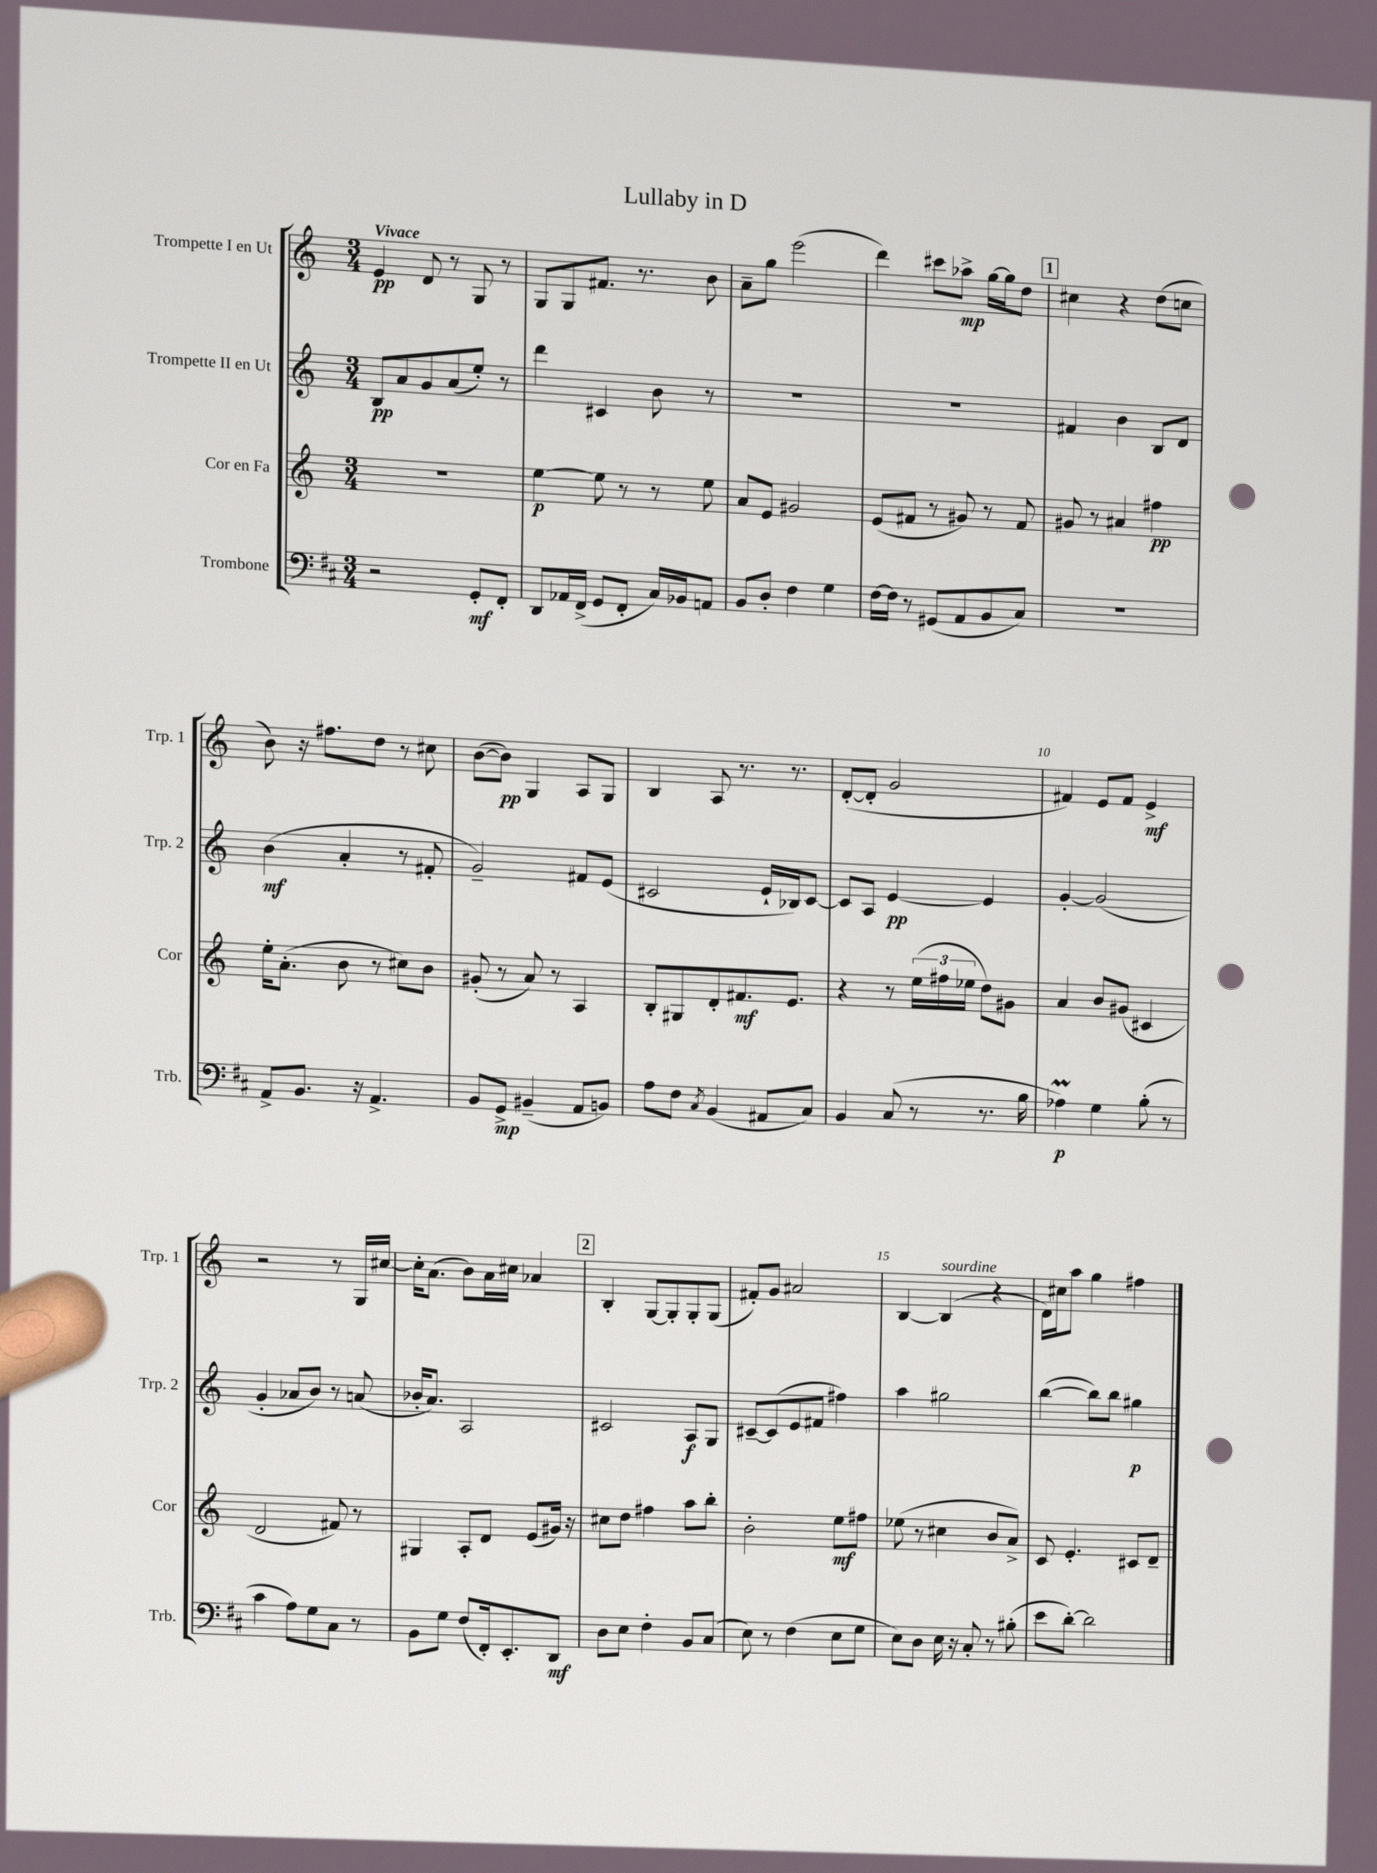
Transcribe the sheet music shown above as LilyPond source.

\header { title = "Lullaby in D" }
<<
\new StaffGroup <<
\new Staff = "s0" \with { instrumentName = "Trompette I en Ut" shortInstrumentName = "Trp. 1" } {
    \clef treble \key c \major \numericTimeSignature \time 3/4 \tempo "Vivace"
    e'4\pp d'8 r8 g8 r8 |
    g8 g8 fis'8. r8. b'8 |
    a'8-- g''8 e'''2( |
    d'''4) cis'''8 aes''8->\mp g''16~ g''16 d''8 |
    \mark \markup { \box "1" } cis''4 r4 d''8( c''8 |
    b'8) r16 fis''8. d''8 r8 cis''8 |
    b'8~( b'8\pp) g4 a8 g8 |
    b4 a8 r8. r8. |
    d'8~-.( d'8-. g'2 |
    fis'4) e'8 fis'8 e'4->\mf |
    r2 r8 g16 cis''16~ |
    cis''16-. a'8.( b'8) a'16 cis''16 aes'4 |
    \mark \markup { \box "2" } b4-. g8~ g8-. g8-. g8( |
    fis'8-.) g'8 ais'2 |
    b4~ b4^\markup { \italic "sourdine" }( r4 |
    d'16) cis''16 a''8 g''4 fis''4 \bar "|." |
}
\new Staff = "s1" \with { instrumentName = "Trompette II en Ut" shortInstrumentName = "Trp. 2" } {
    \clef treble \key c \major \numericTimeSignature \time 3/4
    b8\pp a'8 g'8 a'8( e''8-.) r8 |
    d'''4 cis'4 b'8 r8 |
    R2. |
    R2. |
    \mark \markup { \box "1" } fis'4 b'4 b8 d'8 |
    b'4\mf( a'4-. r8 fis'8-. |
    g'2--) fis'8 e'8( |
    cis'2 e'16-! bes16) cis'8~ |
    cis'8 a8 e'4~\pp e'4 |
    g'4~-. g'2( |
    g'4-. aes'8 b'8) r8 a'8( |
    bes'16-. a'8.) a2 |
    \mark \markup { \box "2" } cis'2 a8\f g8 |
    cis'8~-- cis'8( e'8 fis'8 fis''4) |
    a''4 gis''2 |
    b''4~( b''8) b''8 gis''4\p \bar "|." |
}
\new Staff = "s2" \with { instrumentName = "Cor en Fa" shortInstrumentName = "Cor" } {
    \clef treble \key c \major \numericTimeSignature \time 3/4
    R2. |
    e''4~\p e''8 r8 r8 e''8 |
    a'8 e'8 gis'2 |
    e'8( fis'8 r8 gis'8) r8 fis'8 |
    \mark \markup { \box "1" } gis'8 r8 ais'4 fis''4\pp |
    e''16-. a'8.-.( b'8 r8 cis''8) b'8 |
    gis'8-.( r8 a'8) r8 a4 |
    b8-. gis8 d'8-. fis'8.\mf e'8. |
    r4 r8 \tuplet 3/2 { e''16( fis''16 ees''16 } d''8) gis'8 |
    a'4 b'8 gis'8( cis'4 |
    d'2 fis'8) r8 |
    gis4 a8-. d'8 e'8( gis'16) r16 |
    \mark \markup { \box "2" } cis''8 d''8 fis''4 a''8 b''8-. |
    b'2-. e''8\mf fis''8 |
    ees''8( r8 cis''4 b'8 a'8->) |
    c'8 e'4.-. cis'8 d'8-- \bar "|." |
}
\new Staff = "s3" \with { instrumentName = "Trombone" shortInstrumentName = "Trb." } {
    \clef bass \key d \major \numericTimeSignature \time 3/4
    r2 g,8-.\mf fis,8-. |
    d,8 aes,16 fis,16->( g,8 fis,8-. cis16) bes,16 a,8 |
    b,8 d8-. fis4 g4 |
    fis16~ fis16 r8 gis,8( a,8 b,8 cis8) |
    \mark \markup { \box "1" } r2. |
    a,8-> b,8. r16 a,4.-> |
    b,8 g,8->\mp bis,4--( a,8 b,8) |
    a8 fis8 \acciaccatura { cis8 } b,4( ais,8 cis8) |
    b,4 cis8( r8 r8. b16 |
    aes4\prall\p) g4 b8-.( r8 |
    cis'4 a8) g8 cis8 r8 |
    b,8 g8 fis8( fis,16-.) e,8.-. d,8\mf |
    \mark \markup { \box "2" } d8 e8 fis4-. b,8 cis8( |
    e8) r8 fis4( e8 g8 |
    e8) d8 e16 r16 cis8-. r8 bis8-.( |
    e'8 d'8~-.) d'2 \bar "|." |
}
>>
>>
\layout { \context { \Score \override BarNumber.break-visibility = ##(#f #t #t) barNumberVisibility = #(every-nth-bar-number-visible 5) } }
